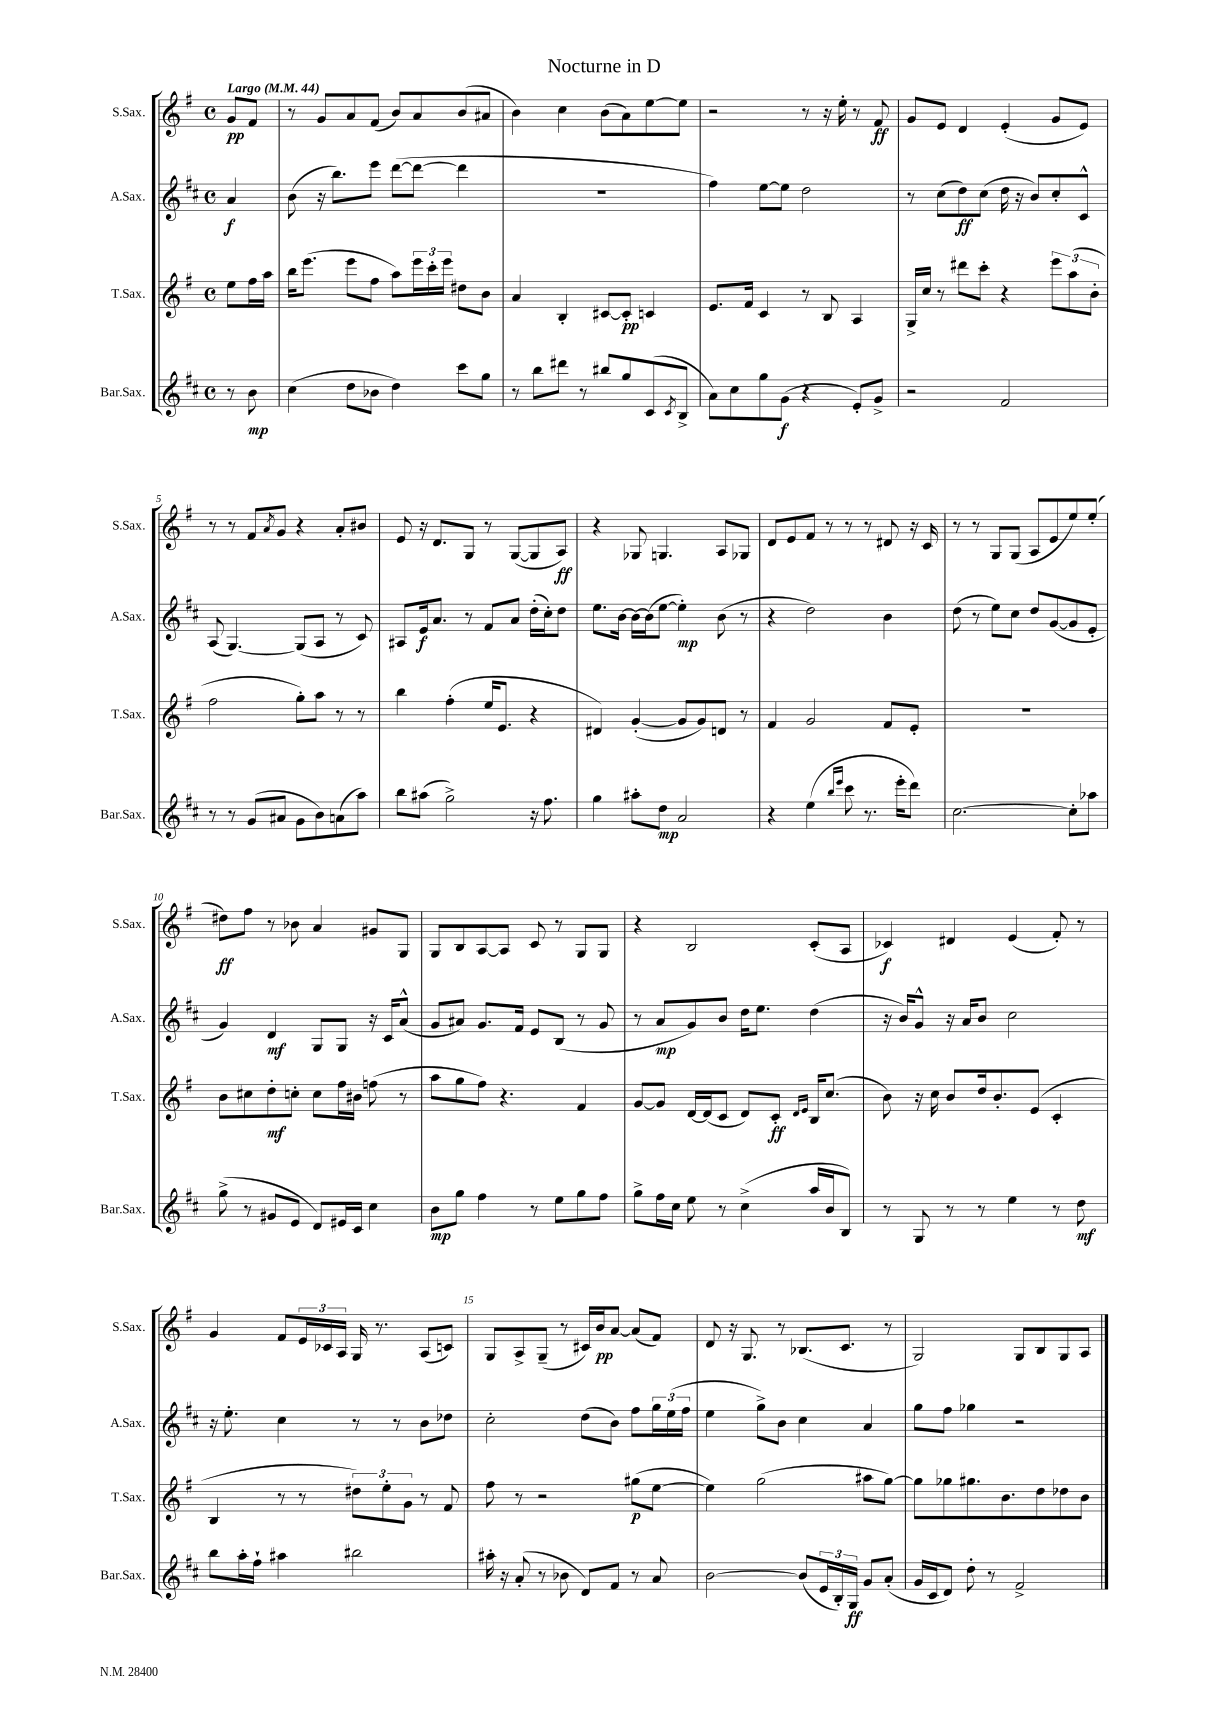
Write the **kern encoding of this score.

**kern	**dynam	**kern	**dynam	**kern	**dynam	**kern	**dynam
*part4	*part4	*part3	*part3	*part2	*part2	*part1	*part1
*staff4	*staff4	*staff3	*staff3	*staff2	*staff2	*staff1	*staff1
*I"Bar.Sax.	*	*I"T.Sax.	*	*I"A.Sax.	*	*I"S.Sax.	*
*I'Bar.Sax.	*	*I'T.Sax.	*	*I'A.Sax.	*	*I'S.Sax.	*
*clefG2	*	*clefG2	*	*clefG2	*	*clefG2	*
*k[f#c#]	*	*k[f#]	*	*k[f#c#]	*	*k[f#]	*
*M4/4	*	*M4/4	*	*M4/4	*	*M4/4	*
*met(c)	*	*met(c)	*	*met(c)	*	*met(c)	*
*MM44	*	*MM44	*	*MM44	*	*MM44	*
=	=	=	=	=	=	=	=
!	!	!	!	!	!	!LO:TX:a:B:t=Largo	!
8r	.	8ee\L	.	4a/	f	8g/L	pp
8b\	mp	16ff#\L	.	.	.	8f#/J	.
.	.	16aa\JJ	.	.	.	.	.
=1	=1	=1	=1	=1	=1	=1	=1
(4cc#\	.	16bb\KL	.	(8b\	.	8r	.
.	.	(8.eee\J	.	.	.	.	.
.	.	.	.	16r	.	8g/L	.
.	.	.	.	8.bb\L)	.	.	.
8dd\L	.	8eee\L	.	.	.	8a/	.
8b-X\J	.	8ff#\J	.	8eee\J	.	(8f#/J	.
4dd\)	.	8aa\L)	.	([8ddd\L	.	8b/L)	.
.	.	24eee\L	.	8ddd\J_	.	8a/	.
.	.	24ccc'\	.	.	.	.	.
.	.	24eee\JJ	.	.	.	.	.
8ccc#\L	.	8dd#X\L	.	4ddd\]	.	(8b/	.
8gg\J	.	8b\J	.	.	.	8a#X/J	.
=2	=2	=2	=2	=2	=2	=2	=2
8r	.	4a/	.	1r	.	4b\)	.
8bb\L	.	.	.	.	.	.	.
8ddd#X\J	.	4B'/	.	.	.	4cc\	.
8r	.	.	.	.	.	.	.
8bb#X/L	.	[8c#X/L	.	.	.	(8b\L	.
8gg/	.	8c#'/J]	pp	.	.	8a\)	.
(8c#/	.	4cn/	.	.	.	[8ee\	.
8qc#/	.	.	.	.	.	.	.
8B^/J	.	.	.	.	.	8ee\J]	.
=3	=3	=3	=3	=3	=3	=3	=3
8a\L)	.	8.e/L	.	4ff#\)	.	2r	.
8cc#\	.	.	.	.	.	.	.
.	.	16f#/Jk	.	.	.	.	.
8gg\	.	4c/	.	[8ee\L	.	.	.
(8g\J	f	.	.	8ee\J]	.	.	.
4r	.	8r	.	2dd\	.	8r	.
.	.	8B/	.	.	.	16r	.
.	.	.	.	.	.	16ee'\	.
8e'/L)	.	4A/	.	.	.	8r	.
8g^/J	.	.	.	.	.	8f#/	ff
=4	=4	=4	=4	=4	=4	=4	=4
2r	.	16G^/LL	.	8r	.	8g/L	.
.	.	16cc/JJ	.	.	.	.	.
.	.	8r	.	(8cc#\L	.	8e/J	.
.	.	8ddd#X\L	.	8dd\)	ff	4d/	.
.	.	8ccc'\J	.	(8cc#\J	.	.	.
2f#/	.	4r	.	16dd\	.	(4e'/	.
.	.	.	.	16r	.	.	.
.	.	.	.	8b/L)	.	.	.
.	.	12eee\L	.	8cc#'/	.	8g/L	.
.	.	(12aa\	.	.	.	.	.
.	.	.	.	8c#^^/J	.	8e/J)	.
.	.	12b'\J	.	.	.	.	.
!!LO:LB:g=z
=5	=5	=5	=5	=5	=5	=5	=5
8r	.	2ff#\	.	(8A/	.	8r	.
8r	.	.	.	[4.G/)	.	8r	.
(8g/L	.	.	.	.	.	8f#/L	.
.	.	.	.	.	.	8qa/	.
8a#X/J	.	.	.	.	.	8g/J	.
8g\L	.	8gg'\L)	.	(8G/L]	.	4r	.
8b\)	.	8aa\J	.	8A/J	.	.	.
(8an\	.	8r	.	8r	.	8a'/L	.
8aa\J)	.	8r	.	8c#/)	.	8b#X/J	.
=6	=6	=6	=6	=6	=6	=6	=6
8bb\L	.	4bb\	.	8A#X/L	.	8e/	.
(8aa#X\J	.	.	.	16e/k	f	16r	.
.	.	.	.	8.a/J	.	8.d/L	.
2gg^\)	.	(4ff#'\	.	.	.	.	.
.	.	.	.	8r	.	8G/J	.
.	.	16ee/KL	.	8f#/L	.	8r	.
.	.	8.e/J	.	.	.	.	.
.	.	.	.	8a/J	.	([8G/L	.
16r	.	4r	.	(16dd'\LL	.	8G/]	.
8.ff#\	.	.	.	16cc#'\J)	.	.	.
.	.	.	.	8dd\J	.	8A/J)	ff
=7	=7	=7	=7	=7	=7	=7	=7
4gg\	.	4d#X/)	.	8.ee\L	.	4r	.
.	.	.	.	[16b\Jk	.	.	.
8aa#X'\L	.	([4g'/	.	16b\LL_	.	8G-X/	.
.	.	.	.	(16b\J]	.	.	.
8dd\J	mp	.	.	[8ee\J	.	4.Gn/	.
2a/	.	8g/L]	.	4ee'\])	mp	.	.
.	.	8g/)	.	.	.	.	.
.	.	8dn/J	.	(8b\	.	8A/L	.
.	.	8r	.	8r	.	8G-X/J	.
=8	=8	=8	=8	=8	=8	=8	=8
4r	.	4f#/	.	4r	.	8d/L	.
.	.	.	.	.	.	8e/	.
(4ee\	.	2g/	.	2dd\)	.	8f#/J	.
.	.	.	.	.	.	8r	.
16qqbb/LL	.	.	.	.	.	.	.
16qqeee/JJ	.	.	.	.	.	.	.
8ccc#\	.	.	.	.	.	8r	.
8.r	.	.	.	.	.	8r	.
.	.	8f#/L	.	4b\	.	8d#X/	.
16eee'\KL	.	.	.	.	.	.	.
8ddd\J)	.	8e'/J	.	.	.	16r	.
.	.	.	.	.	.	16c/	.
=9	=9	=9	=9	=9	=9	=9	=9
[2.cc#\	.	1r	.	(8dd\	.	8r	.
.	.	.	.	8r	.	8r	.
.	.	.	.	8ee\L)	.	8G/L	.
.	.	.	.	8cc#\J	.	(8G/J	.
.	.	.	.	8dd/L	.	8A/L	.
.	.	.	.	([8g/	.	8e/	.
8cc#'\L]	.	.	.	8g/]	.	8ee/)	.
8aa-X\J	.	.	.	8e'/J	.	(8ee'/J	.
!!LO:LB:g=z
=10	=10	=10	=10	=10	=10	=10	=10
(8gg^\	.	8b\L	.	4g/)	.	8dd#X\L)	ff
8r	.	8cc#X\	.	.	.	8ff#\J	.
8g#X/L	.	8dd'\	mf	4d/	mf	8r	.
8e/J	.	8ccn'\J	.	.	.	8b-X\	.
8d/L)	.	8cc\L	.	8G/L	.	4a/	.
16e#X/L	.	16ff#\L	.	8G/J	.	.	.
16c#/JJ	.	16b#X\JJ	.	.	.	.	.
4cc#\	.	(8ffn\	.	16r	.	8g#X/L	.
.	.	.	.	16c#/KL	.	.	.
.	.	8r	.	(8a^^/J	.	8G/J	.
=11	=11	=11	=11	=11	=11	=11	=11
8b\L	mp	8aa\L	.	8g/L	.	8G/L	.
8gg\J	.	8gg\	.	8a#X/J)	.	8B/	.
4ff#\	.	8ff#\J)	.	8.g/L	.	[8A/	.
.	.	4.r	.	.	.	8A/J]	.
.	.	.	.	16f#/Jk	.	.	.
8r	.	.	.	8e/L	.	8c/	.
8ee\L	.	.	.	(8B/J	.	8r	.
8gg\	.	4f#/	.	8r	.	8G/L	.
8ff#\J	.	.	.	8g/	.	8G/J	.
=12	=12	=12	=12	=12	=12	=12	=12
8gg^\L	.	[8g/L	.	8r	.	4r	.
16ff#\L	.	8g/J]	.	8a/L	mp	.	.
16cc#\JJ	.	.	.	.	.	.	.
8ee\	.	[16d/LL	.	8g/)	.	2B/	.
.	.	(16d/J]	.	.	.	.	.
8r	.	8c/J	.	8b/J	.	.	.
(4cc#^\	.	8d/L)	.	16dd\KL	.	.	.
.	.	.	.	8.ee\J	.	.	.
.	.	8c'/J	ff	.	.	.	.
.	.	16qqd/LL	.	.	.	.	.
.	.	16qqe/JJ	.	.	.	.	.
16aa/LL	.	16B/KL	.	(4dd\	.	(8c'/L	.
16b/J	.	(8.cc/J	.	.	.	.	.
8B/J)	.	.	.	.	.	8A/J	.
=13	=13	=13	=13	=13	=13	=13	=13
8r	.	8b\)	.	16r	.	4c-X/)	f
.	.	.	.	16b/KL)	.	.	.
8G/	.	16r	.	8g^^/J	.	.	.
.	.	16cc\	.	.	.	.	.
8r	.	8b/L	.	16r	.	4d#X/	.
.	.	.	.	16a/KL	.	.	.
8r	.	16dd/k	.	8b/J	.	.	.
.	.	8.b'/	.	.	.	.	.
4ee\	.	.	.	2cc#\	.	(4e/	.
.	.	(8e/J	.	.	.	.	.
8r	.	4c'/	.	.	.	8f#'/)	.
8dd\	mf	.	.	.	.	8r	.
!!LO:LB:g=z
=14	=14	=14	=14	=14	=14	=14	=14
8bb\L	.	4B/	.	16r	.	4g/	.
.	.	.	.	8.ee'\	.	.	.
16aa'\L	.	.	.	.	.	.	.
16ff#`\JJ	.	.	.	.	.	.	.
4aa#X\	.	8r	.	4cc#\	.	8f#/L	.
.	.	8r	.	.	.	24e/L	.
.	.	.	.	.	.	24c-X/	.
.	.	.	.	.	.	24A/JJ	.
2bb#X\	.	12dd#X\L)	.	8r	.	16G/	.
.	.	.	.	.	.	8.r	.
.	.	12ee'\	.	.	.	.	.
.	.	.	.	8r	.	.	.
.	.	12g\J	.	.	.	.	.
.	.	8r	.	8b\L	.	(8A/L	.
.	.	8f#/	.	8dd-X\J	.	8cn/J)	.
=15	=15	=15	=15	=15	=15	=15	=15
16aa#X'\	.	8ff#\	.	2cc#'\	.	8G/L	.
16r	.	.	.	.	.	.	.
(8a'/	.	8r	.	.	.	8A^/	.
8r	.	2r	.	.	.	(8G~/J	.
8b-X\	.	.	.	.	.	8r	.
8d/L)	.	.	.	(8dd\L	.	16c#X/LL)	.
.	.	.	.	.	.	16b/J	pp
8f#/J	.	.	.	8b\J)	.	[8a/J	.
8r	.	(8gg#X\L	p	8ff#\L	.	(8a/L]	.
8a/	.	[8ee\J	.	24gg\L	.	8f#/J)	.
.	.	.	.	(24ee\	.	.	.
.	.	.	.	24ff#\JJ	.	.	.
=16	=16	=16	=16	=16	=16	=16	=16
[2b\	.	4ee\])	.	4ee\	.	8d/	.
.	.	.	.	.	.	16r	.
.	.	.	.	.	.	8.G/	.
.	.	(2gg\	.	8gg^\L)	.	.	.
.	.	.	.	8b\J	.	8r	.
(8b/L]	.	.	.	4cc#\	.	(8.B-X/L	.
24e/L	.	.	.	.	.	.	.
24B'/)	.	.	.	.	.	.	.
.	.	.	.	.	.	8.c/J	.
24G/JJ	ff	.	.	.	.	.	.
8g/L	.	8aa#X\L	.	4a/	.	.	.
(8a'/J	.	[8gg\J)	.	.	.	8r	.
=17	=17	=17	=17	=17	=17	=17	=17
16g/LL	.	8gg\L]	.	8gg\L	.	2G/)	.
16c#/J	.	.	.	.	.	.	.
8d/J)	.	8gg-X\	.	8ff#\J	.	.	.
8dd'\	.	8.gg#X\	.	4gg-X\	.	.	.
8r	.	.	.	.	.	.	.
.	.	8.b\	.	.	.	.	.
2f#^/	.	.	.	2r	.	8G/L	.
.	.	8dd\	.	.	.	8B/	.
.	.	8dd-X\	.	.	.	8G/	.
.	.	8b\J	.	.	.	8A/J	.
==	==	==	==	==	==	==	==
*-	*-	*-	*-	*-	*-	*-	*-
